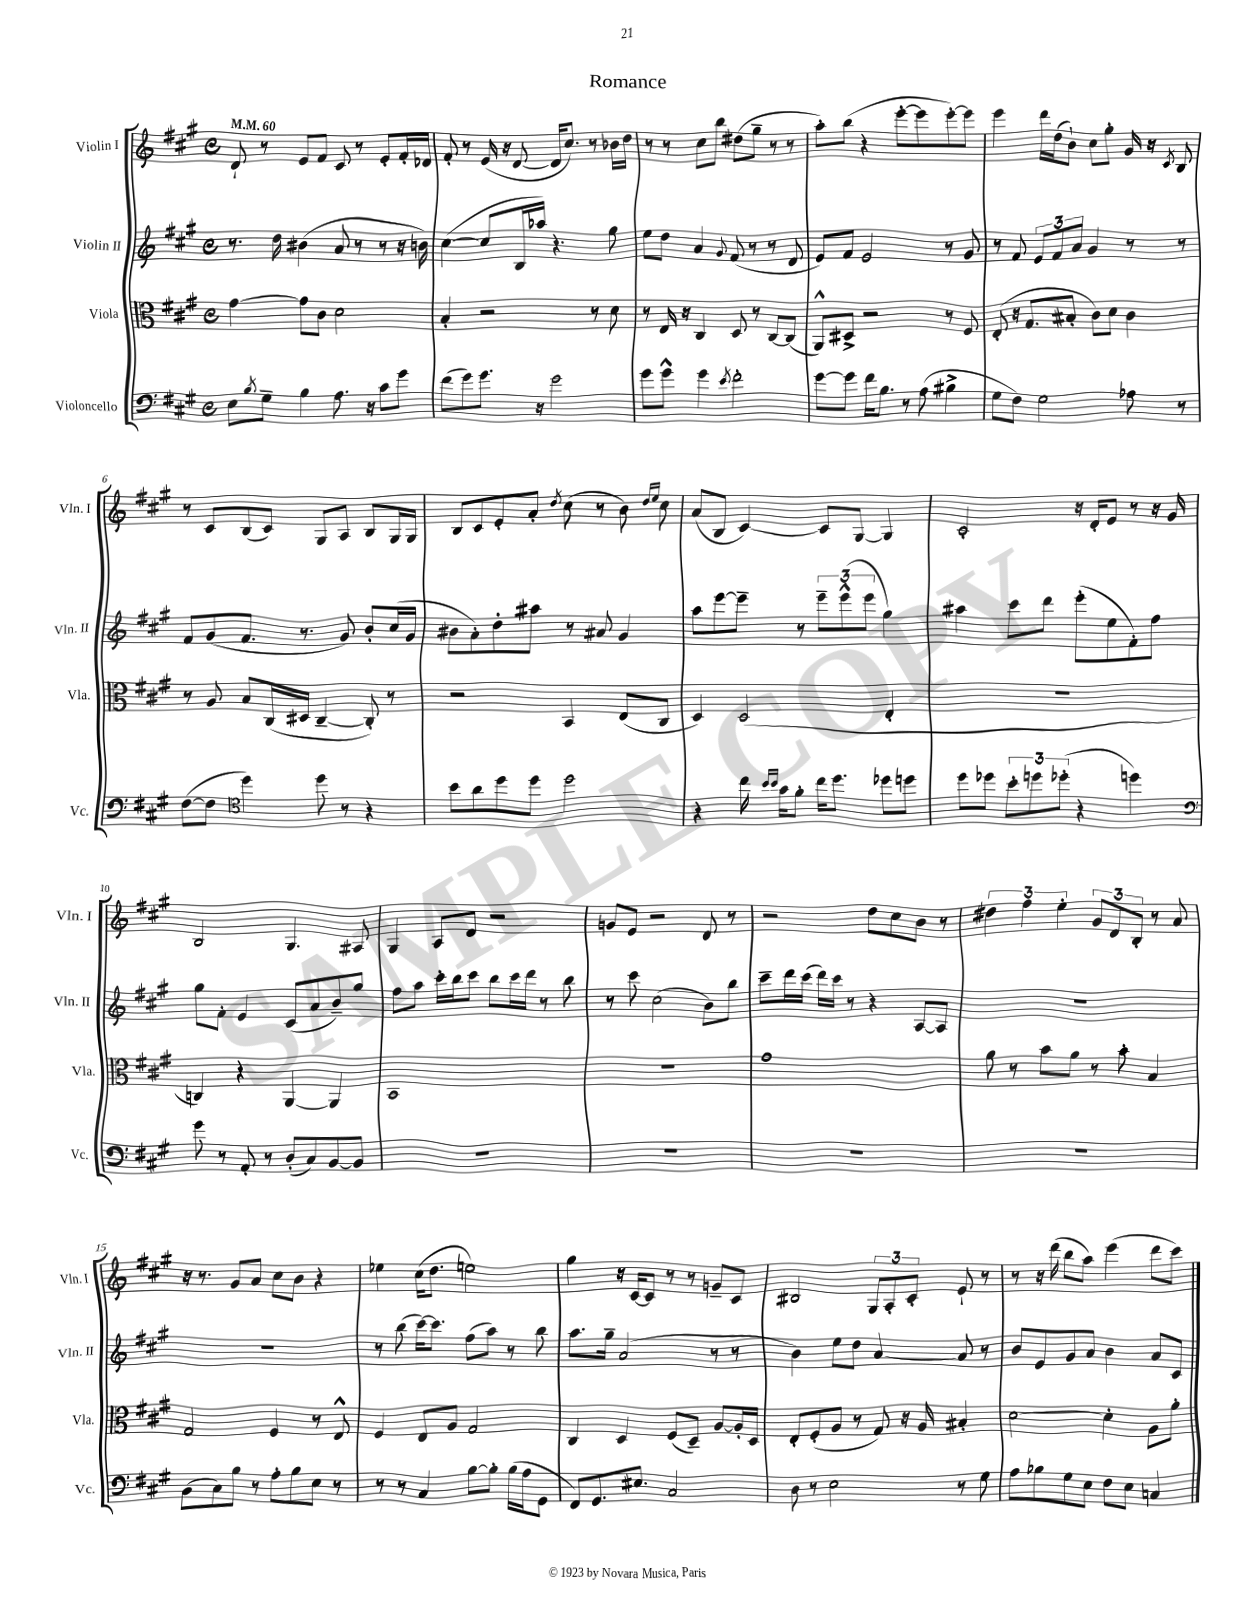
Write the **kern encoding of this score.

**kern	**kern	**kern	**kern
*staff4	*staff3	*staff2	*staff1
*clefF4	*clefC3	*clefG2	*clefG2
*k[f#c#g#]	*k[f#c#g#]	*k[f#c#g#]	*k[f#c#g#]
*M4/4	*M4/4	*M4/4	*M4/4
*met(c)	*met(c)	*met(c)	*met(c)
*MM60	*MM60	*MM60	*MM60
8E	[4g#	8.r	8d`
8qB	.	.	.
8G#~	.	.	8r
.	.	16dd	.
4B	8g#]	(4b#	8e
.	8c#	.	8f#
8.A	2d	8a	8c#
.	.	8r	8r
16r	.	.	.
8c#	.	8r	8e'
8g#	.	16r	16f#'
.	.	16b)	16d-
=	=	=	=
(8f#	4B'	([4cc#	8f#'
8g#)	.	.	8r
8.g#	2r	8cc#]	(16e
.	.	.	16r
.	.	16B	[8d
16r	.	16aa-)	.
2g#	.	4.r	16d]
.	.	.	8.cc#)
.	8r	.	8r
.	8d	8gg#	16b-
.	.	.	16dd
=	=	=	=
8g#	8r	8ee	8r
8g#^^	16E	8dd	8r
.	16r	.	.
4g#	4C#	4a	8cc#
.	.	.	8bb
8qe	.	8qqg#	.
2f#'	8D	(8f#	(8dd#
.	8r	8r	8gg#~
.	[8C#	8r	8r
.	(8C#]	8d	8r
=	=	=	=
[8g#	8AA^^)	8e)	8aa')
8g#]	8D#^	8f#	(8bb
16f#	2r	2e	4r
8.B	.	.	.
8r	.	.	[8eee'
(8A	.	.	8eee]
4B#^	8r	8r	[8eee')
.	8F#	8g#	8eee]
=	=	=	=
8G#	(8E'	8r	4eee
8F#)	16r	8f#	.
.	8.G#	.	.
2G#	.	12e	16ddd
.	.	.	(16dd
.	.	12f#	.
.	8B#'	.	8b`)
.	.	12a	.
.	8c#)	4g#	8cc#
.	8d	.	8gg#'
8A-	4c#	8r	16g#
.	.	.	16r
.	.	.	8qc#
8r	.	8r	8B
=	=	=	=
([8F#	8r	8f#	8r
8F#]	8A	(8g#	8c#
*clefC4	*	*	*
4dd)	8B	8.f#	(8B
.	(16C#	.	8c#)
.	16D#	8.r	.
8dd	[4C#~	.	8G#
8r	.	8g#)	8A
4r	8C#'])	8b'	8B
.	8r	(16cc#	16G#
.	.	16g#	16G#
=	=	=	=
8b	2r	8b#	8B
8a	.	8a')	8c#
8dd	.	8dd'	8e'
8dd	.	8aa#	8a'
.	.	.	8qdd
2dd	4BB	8r	(8cc#
.	.	8a#	8r
.	(8E	4g#	8b)
.	.	.	16qqdd
.	.	.	16qqee
.	8C#	.	8cc#
=	=	=	=
4r	4D)	8aa	(8a
.	.	[8eee	8B
16cc#	(2D	8eee~]	[4c#)
16qqb	.	.	.
16qqb	.	.	.
16g#	.	.	.
8f#'	.	8r	.
16cc#	.	12eee~	8c#]
8.dd	.	.	.
.	.	(12eee^^	.
.	.	.	[8G#
.	.	12eee	.
8dd-	4E'	4gg#)	4G#]
8dd	.	.	.
=	=	=	=
8dd	1r	4aa#	2c#'
8dd-	.	.	.
12b'	.	8ccc#	.
12dd	.	.	.
.	.	8ddd	.
(12dd-'	.	.	.
4r	.	(8eee'	16r
.	.	.	16d'
.	.	8ee	8e
4dd)	.	8f#')	8r
.	.	8ff#	16r
.	.	.	16g#
=	=	=	=
*clefF4	*	*	*
8g#	4C)	8gg#	2B
8r	.	8f#'	.
8AA'	4r	4e	.
8r	.	.	.
(8D'	[4AA	(8c#	4.G#
8C#)	.	8a	.
[8BB	4AA]	8b~)	.
8BB]	.	8gg#	8A#
=	=	=	=
1r	1BB	8ff#	4G#
.	.	8aa	.
.	.	16ccc#'	8A
.	.	16bb	.
.	.	8ccc#	8d
.	.	8bb	2r
.	.	16ccc#	.
.	.	16ddd	.
.	.	8r	.
.	.	8bb	.
=	=	=	=
1r	1r	8r	8g
.	.	8ccc#	8e
.	.	(2cc#	2r
.	.	8b)	8d
.	.	8bb	8r
=	=	=	=
1r	1g#	8ccc#~	2r
.	.	16ddd	.
.	.	(16ccc#	.
.	.	16ddd)	.
.	.	16ccc#	.
.	.	8r	.
.	.	4r	8dd
.	.	.	8cc#
.	.	[8A	8b
.	.	8A]	8r
=	=	=	=
1r	8a	1r	6dd#
.	8r	.	.
.	.	.	6ff#
.	8b	.	.
.	.	.	6ee'
.	8a	.	.
.	8r	.	12g#
.	.	.	12d
.	8b'	.	.
.	.	.	12B'
.	4B	.	8r
.	.	.	8a
=	=	=	=
(8BB	2G#	1r	16r
.	.	.	8.r
8C#)	.	.	.
8B	.	.	8g#
8r	.	.	8a
8A'	4F#	.	8cc#
8B	.	.	8b
8E	8r	.	4r
8r	8E^^	.	.
=	=	=	=
8r	4F#	8r	4ee-
8r	.	(8bb	.
4C#	8E	[16ccc#)	(16cc#
.	.	8.ccc#]	8.dd
.	8A	.	.
[8B	2G#	(8ff#	2ee)
8B']	.	8aa)	.
(16B	.	8r	.
16A	.	.	.
8GG#	.	8bb	.
=	=	=	=
8FF#)	4C#	8.aa	4gg#
8.GG#	.	.	.
.	.	16gg#~	.
.	4D	(2a	16r
8.E#	.	.	[16c#
.	.	.	8c#]
2C#	(8F#	.	8r
.	8D~)	.	8r
.	[8A	8r	8g~
.	16A']	8r	8c#
.	16D	.	.
=	=	=	=
8D	8E'	4b)	2B#
8r	(8F#'	.	.
2E	8A	8ee	.
.	8r	8dd	.
.	8G#)	[4a	12G#
.	.	.	12A'
.	16r	.	.
.	.	.	12c#'
.	16A	.	.
8r	4B#'	8a]	8e`
8G#	.	8r	8r
=	=	=	=
8A	[2d	8b	8r
8B-	.	8e	16r
.	.	.	(16ddd
8G#	.	8g#	8bb
8E	.	8a	8aa)
8F#	4d']	4b	(4eee
8E	.	.	.
4C	8A	8a	8ddd
.	8a'	8c#	8ccc#)
==	==	==	==
*-	*-	*-	*-
